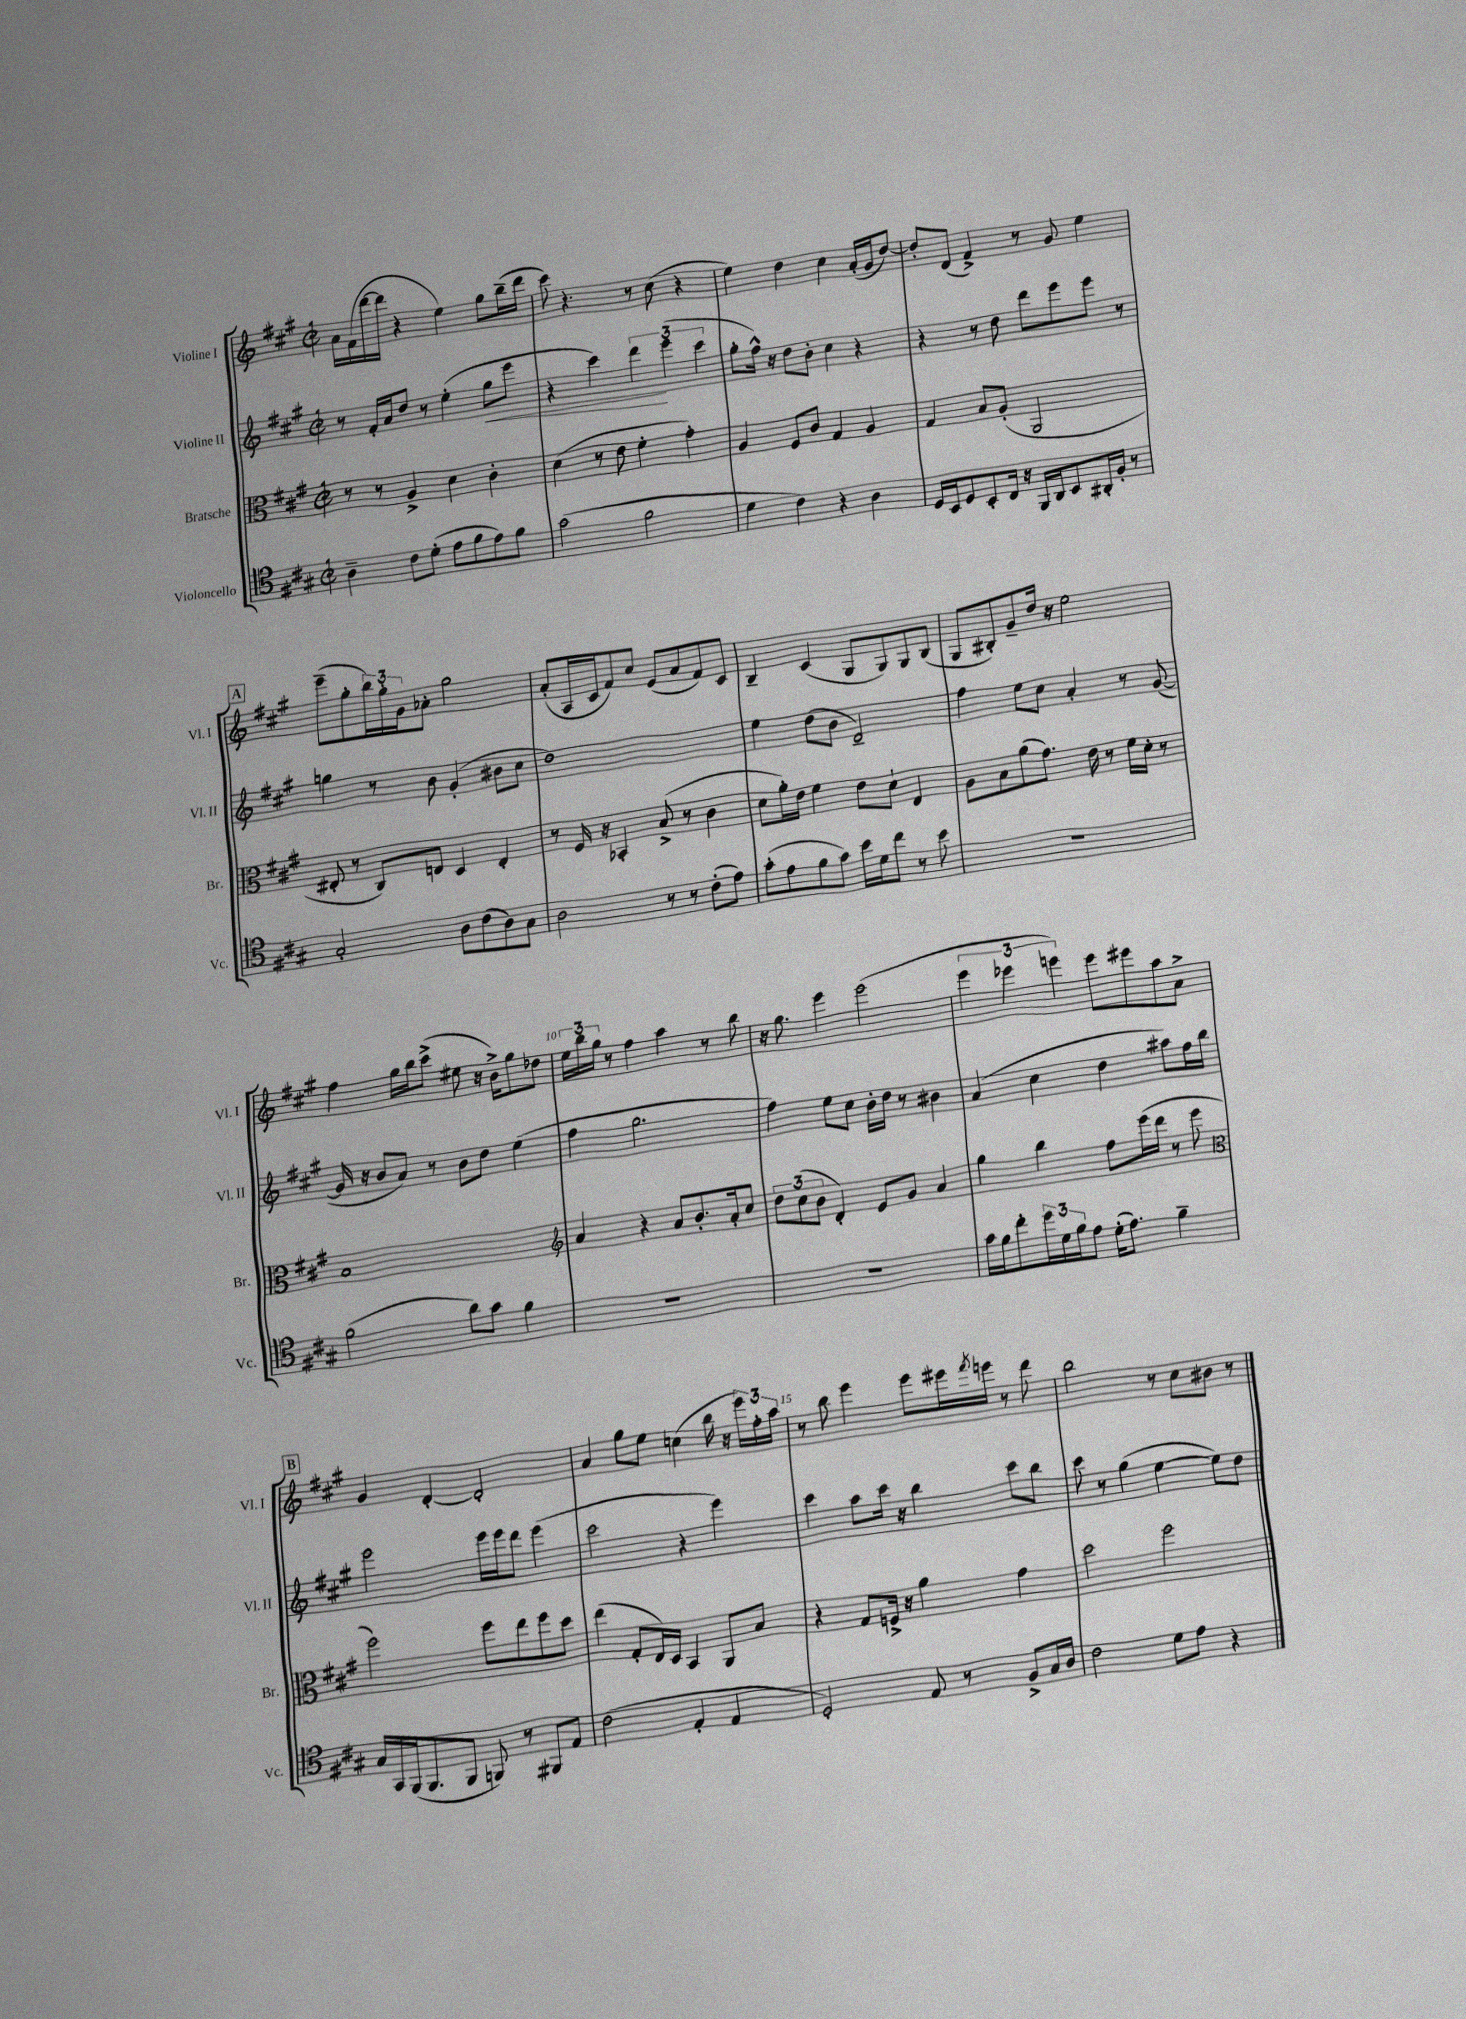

**kern	**kern	**kern	**kern
*staff4	*staff3	*staff2	*staff1
*clefC4	*clefC3	*clefG2	*clefG2
*k[f#c#g#]	*k[f#c#g#]	*k[f#c#g#]	*k[f#c#g#]
*M2/2	*M2/2	*M2/2	*M2/2
*met(c|)	*met(c|)	*met(c|)	*met(c|)
4A~	8r	8r	16a
.	.	.	(16f#
.	8r	16f#'	[16ddd
.	.	16a	16ddd]
8c#	4A^	8dd	4r
(8d'	.	8r	.
8e	4d	(4ee'	4ee)
8f#	.	.	.
8e)	4c#'	8gg#	8gg#
8f#	.	8eee	(16bb~
.	.	.	16ddd
=	=	=	=
(2g#	(4d	4r	8ccc#)
.	.	.	4.r
.	8r	4ccc#)	.
.	8e	.	.
2f#	4f#'	6ddd	8r
.	.	.	(8cc#
.	.	(6eee	.
.	4g#')	.	4r
.	.	6ccc#	.
=	=	=	=
4d	4A	8gg#'	4ee)
.	.	16ff#^^)	.
.	.	16r	.
4c#)	8F#	8dd	4dd
.	8c#	8b'	.
4r	4G#	4cc#	4cc#
4A	4A	4r	(16a'
.	.	.	16g#
.	.	.	[8dd)
=	=	=	=
16D	4G#	4r	8dd']
16BB	.	.	.
8D	.	.	(8d
8BB'	8B	8r	4f#^)
16C#	(8A'	8dd	.
16r	.	.	.
16FF#	2AA	8ddd	8r
16AA	.	.	.
8BB	.	8eee	8g#
16AA#'	.	8eee	4ee
16F#'	.	.	.
8r	.	8r	.
=	=	=	=
2G#'	8E#'	4gg	(8eee~
.	8r	.	8gg#'
.	8C#)	8r	24bb)
.	.	.	24gg#'
.	.	.	24g#
.	8E	8b	8a-'
8A	4D	(4g#'	2gg#
(8c#	.	.	.
8A)	4E'	8b#	.
8G#	.	8cc#	.
=	=	=	=
2A	8r	1dd)	(8a'
.	16F#	.	16A
.	16r	.	16c#
.	4BB-'	.	8f#)
.	.	.	8cc#
8r	(8B^	.	(8e
8r	8r	.	8a
(8c#'	4c#	.	8f#)
8e)	.	.	8c#
=	=	=	=
(8g#'	8d	4ee	4B~
8e	16a')	.	.
.	16e	.	.
8f#	4f#	(8dd	(4c#
8g#)	.	8b	.
16b	8e	2d~)	8G#
16d	.	.	.
8cc#	8d`	.	8G#)
8r	4E	.	8G#
8b	.	.	(8B
=	=	=	=
1r	8A	4ff#	8G#
.	8B	.	8B#')
.	(8a	8ee	8g#~
.	8.g#)	8cc#	16dd
.	.	.	16r
.	.	4a'	2ee
.	16e	.	.
.	8r	.	.
.	16f#	8r	.
.	16d'	.	.
.	8r	([8g#	.
=	=	=	=
(2f#	1B	16g#]	4ff#
.	.	16r	.
.	.	8b	.
.	.	8a)	16gg#
.	.	.	16bb
.	.	8r	(8ccc#^
8a)	.	8b	8ee#
8g#	.	8dd	16r
.	.	.	16b^)
4f#	.	(4ee	8gg#
.	.	.	8dd-
=	=	=	=
*	*clefG2	*	*
1r	4a	4ff#	24ee
.	.	.	24bb
.	.	.	24gg#
.	.	.	8r
.	4r	2.gg#	4ff#
.	8a	.	4aa
.	8.b'	.	.
.	.	.	8r
.	16a'	.	.
.	8cc#	.	8bb
=	=	=	=
1r	12dd	4ff#)	16r
.	.	.	8.gg#
.	(12cc#	.	.
.	12b	.	.
.	4d')	8ee	4eee
.	.	8cc#	.
.	8e	16b'	(2eee
.	.	16dd	.
.	8g#	8r	.
.	4a	4b#	.
=	=	=	=
16g#	4gg#	(4a	6eee
16f#	.	.	.
8cc#'	.	.	.
.	.	.	6eee-
24dd	4bb	4cc#	.
24d	.	.	.
24f#	.	.	6eee)
8e	.	.	.
(16d'	8ff#	4dd	8eee
8.e)	.	.	.
.	(16eee	.	8eee#
.	16ddd	.	.
4f#~	8r	8aa#)	8aa
.	8eee	16ff#	8a^
.	.	16bb	.
=	=	=	=
*	*clefC3	*	*
16G#	2ff#)	2eee	4g#
16GG#	.	.	.
(16FF#	.	.	.
8.FF#	.	.	.
.	.	.	[4d'
8FF#	.	.	.
8FF)	8ff#	16eee	2d']
.	.	16eee	.
8r	8ee	8ddd	.
8FF#	8ff#	(4eee	.
8E	8dd	.	.
=	=	=	=
(2c#	(4ee	2ccc#	4a
.	8G#'	.	8gg#
.	16E)	.	8ee
.	16D	.	.
4E'	4BB	4r	(4cc
4E	8AA	4eee)	16bb
.	.	.	16r
.	8B	.	24eee)
.	.	.	24ff#'
.	.	.	24aa
=	=	=	=
2D')	4r	4ccc#	8r
.	.	.	8bb
.	8G#	8aa	4eee
.	16F^	16ccc#	.
.	16r	16r	.
8E	4a	4bb	8eee
8r	.	.	16eee#
.	.	.	8qfff#
.	.	.	16eee
8F#^	4g#	8ccc#	8r
16G#	.	8bb	8ddd
16A	.	.	.
=	=	=	=
2c#	2dd	8ccc#	2bb
.	.	8r	.
.	.	(4gg#	.
8d	2ff#	[4ee	8r
8e	.	.	8cc#
4r	.	8ee])	8b#
.	.	8dd	8r
==	==	==	==
*-	*-	*-	*-
